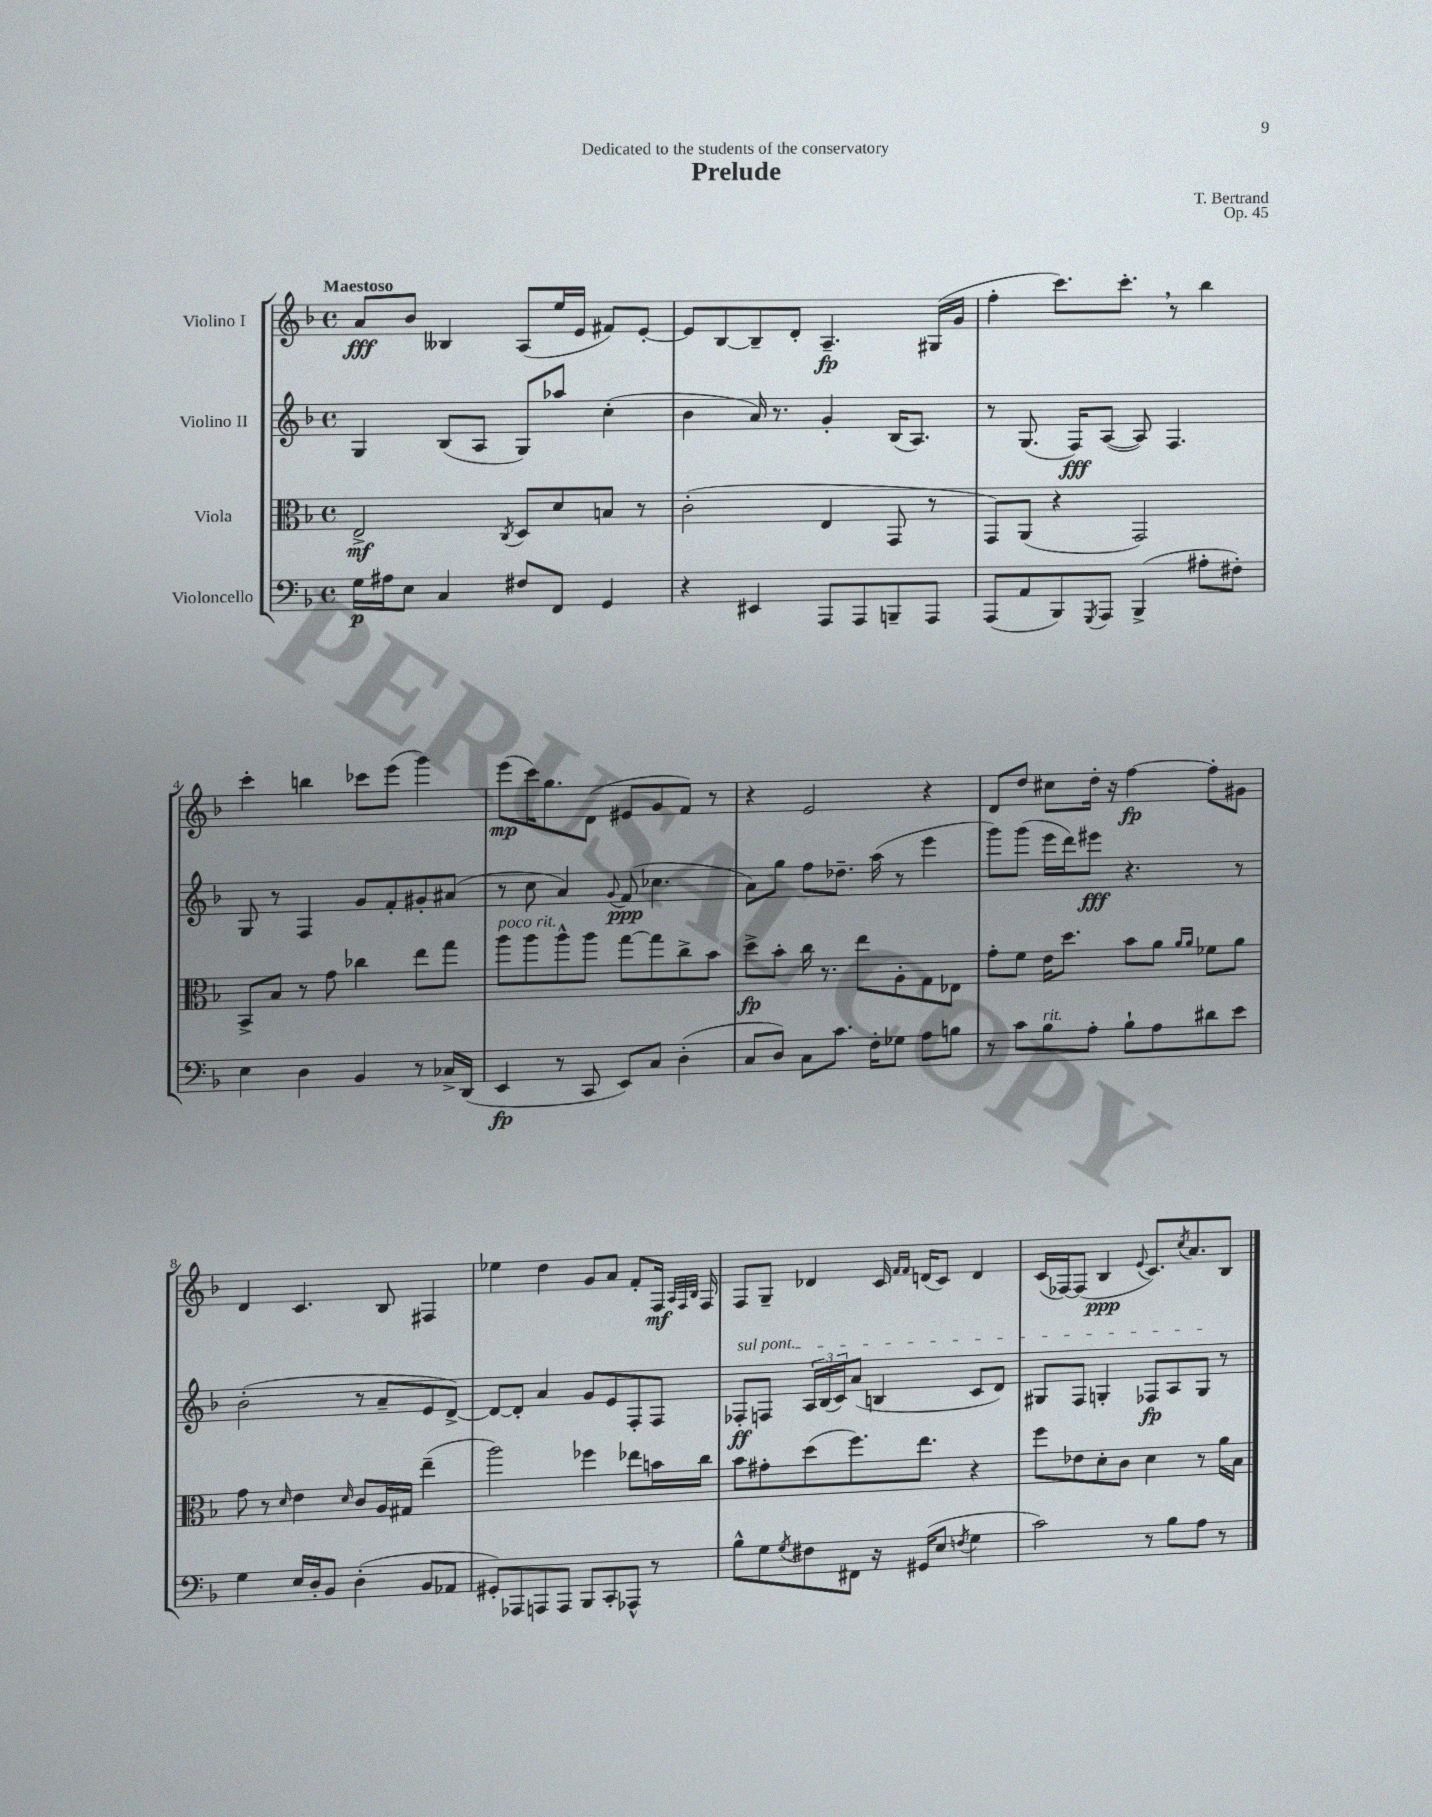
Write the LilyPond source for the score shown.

\header { title = "Prelude" composer = "T. Bertrand" dedication = "Dedicated to the students of the conservatory" opus = "Op. 45" }
<<
\new StaffGroup <<
\new Staff = "s0" \with { instrumentName = "Violino I" } {
    \clef treble \key f \major \defaultTimeSignature \time 4/4 \tempo "Maestoso"
    a'8\fff bes'8 beses4 a8( e''16 e'16 fis'8) e'8~-. |
    e'8 bes8~ bes8-- d'8-. a4.--\fp gis16( g'16 |
    f''4-. c'''8.) c'''8.-. \breathe r8 bes''4 |
    c'''4-. b''4 ces'''8 e'''8( g'''4) |
    e'''8\mp( c'''16) g''8. d'8( eis'8 g'8 f'8) r8 |
    r4 e'2 r4 |
    d'8 d''8 cis''8 d''16-. r16 f''4~\fp f''8-. gis'8 |
    d'4 c'4. bes8 fis4 |
    ees''4 d''4 g'8 a'8 f'8-. f16\mf \grace { a32 f32 bes32 } f16 |
    f8 g8-- des'4 c'16 \grace { f'16 f'16 } d'16( c'8) d'4 |
    c'16( fes16~) fes8( bes4\ppp \appoggiatura { e'8 } c'8.) \acciaccatura { c''8 } a'8. bes8 \bar "|." |
}
\new Staff = "s1" \with { instrumentName = "Violino II" } {
    \clef treble \key f \major \defaultTimeSignature \time 4/4
    g4 bes8( a8 g8) aes''8 c''4-.( |
    bes'4 a'16) r8. g'4-. bes16( a8.) |
    r8 g8.( f16\fff) a8~( a8) f4. |
    g8 r8 f4 g'8 f'8-. gis'8-. ais'8( |
    r8 c''8 a'4) \appoggiatura { g'8 } f'8\ppp( ces''4. |
    a'8) g''8 f''8 des''8.-- a''16( r8 e'''4 |
    g'''8) g'''8( e'''16 d'''16) eis'''8\fff r4. r8 |
    bes'2-.( r8 a'8-- e'8 d'8~->) |
    d'8~ d'8-. a'4 g'8 e'8 f8-. f8 |
    \once \override TextSpanner.bound-details.left.text = \markup { \italic "sul pont." } fes8-.\ff\startTextSpan f8 \tuplet 3/2 { a16 bes16( c'16) } a'8( b4 c'8 d'8) |
    gis8 f8 g4-. fes8\fp a8 g8\stopTextSpan r8 \bar "|." |
}
\new Staff = "s2" \with { instrumentName = "Viola" } {
    \clef alto \key f \major \defaultTimeSignature \time 4/4
    e2->\mf \acciaccatura { c8 } d8 d'8 b8 r8 |
    c'2-.( e4 g,8 r8 |
    g,8) a,8( r4 g,2) |
    bes,8-> bes8 r8 g'8 ces''4 e''8 g''8 |
    a''8^\markup { \italic "poco rit." } a''8 a''8-^ a''8 g''8~ g''8 c''8-> bes'8 |
    d''8->\fp bes'8-. c''16 r8. e''8 a8-. g8 ees8 |
    g'8-. f'8 e'16 d''8. bes'8 a'8 \grace { a'16 a'16 } fes'8 a'8 |
    g'8 r8 \grace { d'16 } e'4 \grace { d'16 } c'8 a16 gis16 e''4--( |
    a''2) fes''4 ees''8 b'16 c''16 |
    bes'8 gis'8-. d''8( f''8.) e''8. r4 |
    f''8 ees'8 d'8-. c'8 d'4 r8 a'16 bes16 \bar "|." |
}
\new Staff = "s3" \with { instrumentName = "Violoncello" } {
    \clef bass \key f \major \defaultTimeSignature \time 4/4
    g16\p ais16 e8 c4 fis8 f,8 g,4 |
    r4 eis,4 a,,8 a,,8 b,,8-- a,,8 |
    a,,8( a,8 bes,,8) \acciaccatura { g,,8 } a,,8 bes,,4->( ais8-. fis8-.) |
    e4 d4 bes,4 r8 ces16-> d,16( |
    e,4\fp r8 c,8 e,8) c8 d4-.( |
    c8 d8) c8 c'8. f16-. ges8 a8 b8 |
    r8 c'8 bes8^\markup { \italic "rit." } a8-. bes8-! a8 dis'8 e'8 |
    g4 e16 d16-. bes,8 d4-.( bes,8 aes,8 |
    gis,8-.) aes,,8 a,,8 a,,8 bes,,8 c,8-. aes,,8-^ r8 |
    bes8-^ g8 \acciaccatura { g8 } fis8 fis,8 r16 gis,16( e8 \acciaccatura { f8 } g4 |
    c'2) r8 bes8 a8 r8 \bar "|." |
}
>>
>>
